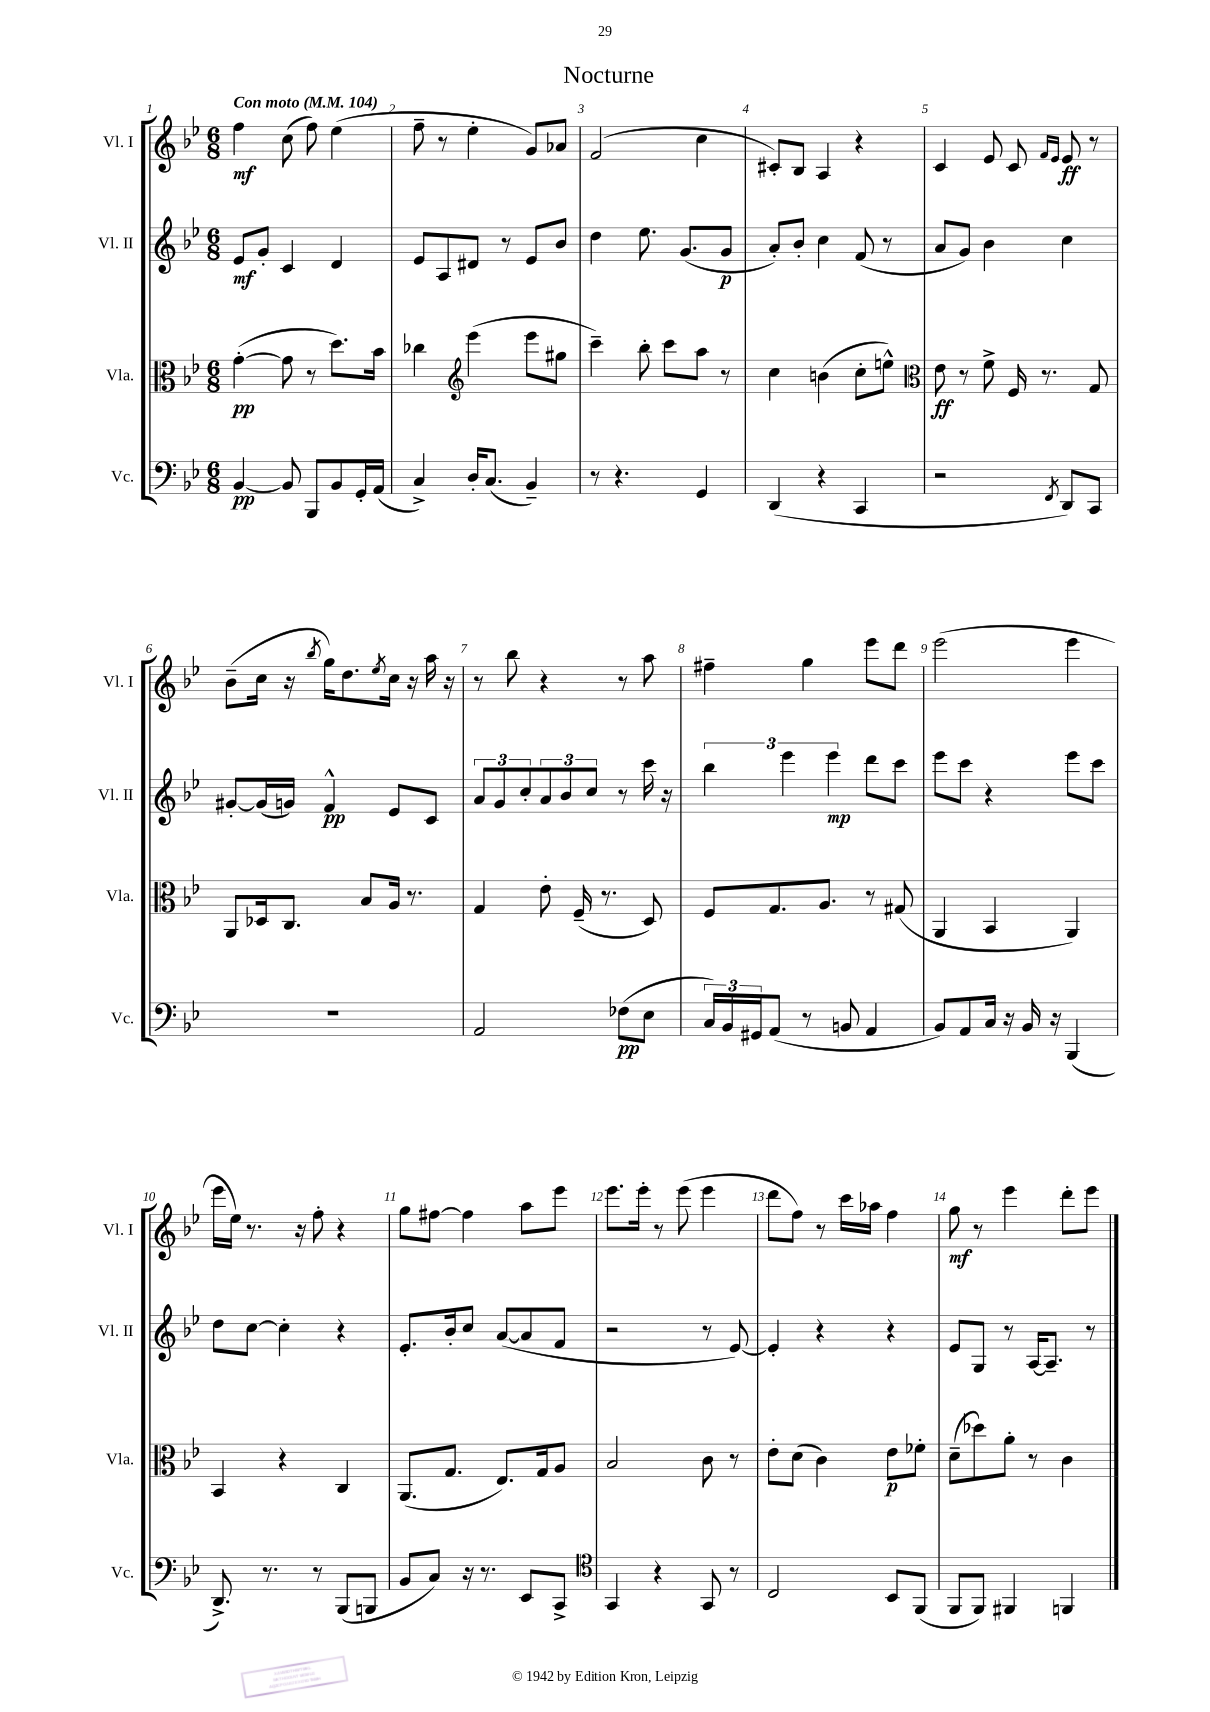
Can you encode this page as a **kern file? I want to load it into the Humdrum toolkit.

**kern	**kern	**kern	**kern
*staff4	*staff3	*staff2	*staff1
*clefF4	*clefC3	*clefG2	*clefG2
*k[b-e-]	*k[b-e-]	*k[b-e-]	*k[b-e-]
*M6/8	*M6/8	*M6/8	*M6/8
*MM104	*MM104	*MM104	*MM104
[4BB-	([4g'	8e-	4ff
.	.	8g'	.
8BB-]	8g]	4c	(8cc
8BBB-	8r	.	8ff)
8BB-	8.dd)	4d	(4ee-
16GG'	.	.	.
(16AA	16b-	.	.
=	=	=	=
4C^)	4cc-	8e-	8ff~
.	.	8A	8r
*	*clefG2	*	*
16D'	(4eee-	8d#	4ee-'
(8.C	.	.	.
.	.	8r	.
4BB-~)	8eee-	8e-	8g)
.	8gg#	8b-	8a-
=	=	=	=
8r	4ccc~)	4dd	(2f
4.r	.	.	.
.	8bb-'	8.ee-	.
.	8ccc	.	.
.	.	(8.g	.
4GG	8aa	.	4cc
.	8r	8g	.
=	=	=	=
(4DD	4cc	8a')	8c#')
.	.	8b-'	8B-
4r	(4b	4cc	4A
4CC	8cc'	(8f	4r
.	8ee^^)	8r	.
=	=	=	=
*	*clefC3	*	*
2r	8e-	8a	4c
.	8r	8g)	.
.	8f^	4b-	8e-
.	16F	.	8c
.	8.r	.	.
.	.	.	16qqf
8qFF	.	.	16qqe-
8DD)	.	4cc	8e-
8CC	8G	.	8r
=	=	=	=
2.r	8AA	[8g#'	(8b-~
.	16D-	(16g#]	16cc
.	8.C	16g)	16r
.	.	.	8qbb-
.	.	4f^^	16gg)
.	.	.	8.dd
.	8B-	.	.
.	.	.	8qee-
.	16A	8e-	16cc
.	8.r	.	16r
.	.	8c	16aa
.	.	.	16r
=	=	=	=
2AA	4G	12a	8r
.	.	12g	.
.	.	.	8bb-
.	.	12cc'	.
.	8e-'	12a	4r
.	.	12b-	.
.	(16F~	.	.
.	.	12cc	.
.	8.r	.	.
(8F-	.	8r	8r
8E-	8D)	16ccc	8aa
.	.	16r	.
=	=	=	=
24C)	8F	6bb-	4ff#~
24BB-	.	.	.
24GG#	.	.	.
(8AA	8.G	.	.
.	.	6eee-	.
8r	.	.	4gg
.	8.A	.	.
.	.	6eee-	.
8BB	.	.	.
4AA	8r	8ddd	8eee-
.	(8G#	8ccc	8ddd
=	=	=	=
8BB-)	4AA	8eee-	(2eee-
8AA	.	8ccc	.
16C	4BB-	4r	.
16r	.	.	.
16BB-	.	.	.
16r	.	.	.
(4BBB-	4AA)	8eee-	4eee-
.	.	8ccc	.
=	=	=	=
8.DD^)	4BB-	8dd	16eee-
.	.	.	16ee-)
.	.	[8cc	8.r
8.r	.	.	.
.	4r	4cc']	.
.	.	.	16r
8r	.	.	8ff'
(8BBB-	4C	4r	4r
8BBB	.	.	.
=	=	=	=
8BB-	(8.AA	8.e-'	8gg
8C)	.	.	[8ff#
.	8.G	16b-'	.
16r	.	8cc	4ff#]
8.r	.	.	.
.	8.E-)	([8a	.
8EE-	.	8a]	8aa
.	16G	.	.
8CC^	8A	8f	8eee-
=	=	=	=
*clefC4	*	*	*
4GG	2B-	2r	8.eee-
.	.	.	16eee-'
4r	.	.	8r
.	.	.	(8eee-
8GG	8c	8r	4eee-
8r	8r	[8e-)	.
=	=	=	=
2C	8e-'	4e-']	8ddd
.	(8d	.	8ff)
.	4c)	4r	8r
.	.	.	16ccc
.	.	.	16aa-
8BB-	8e-	4r	4ff
(8FF	8f-'	.	.
=	=	=	=
8FF	(8d~	8e-	8gg
8FF)	8dd-)	8G	8r
4FF#	8a'	8r	4eee-
.	8r	[16A	.
.	.	8.A~]	.
4FF	4c	.	8ddd'
.	.	8r	8eee-
==	==	==	==
*-	*-	*-	*-
